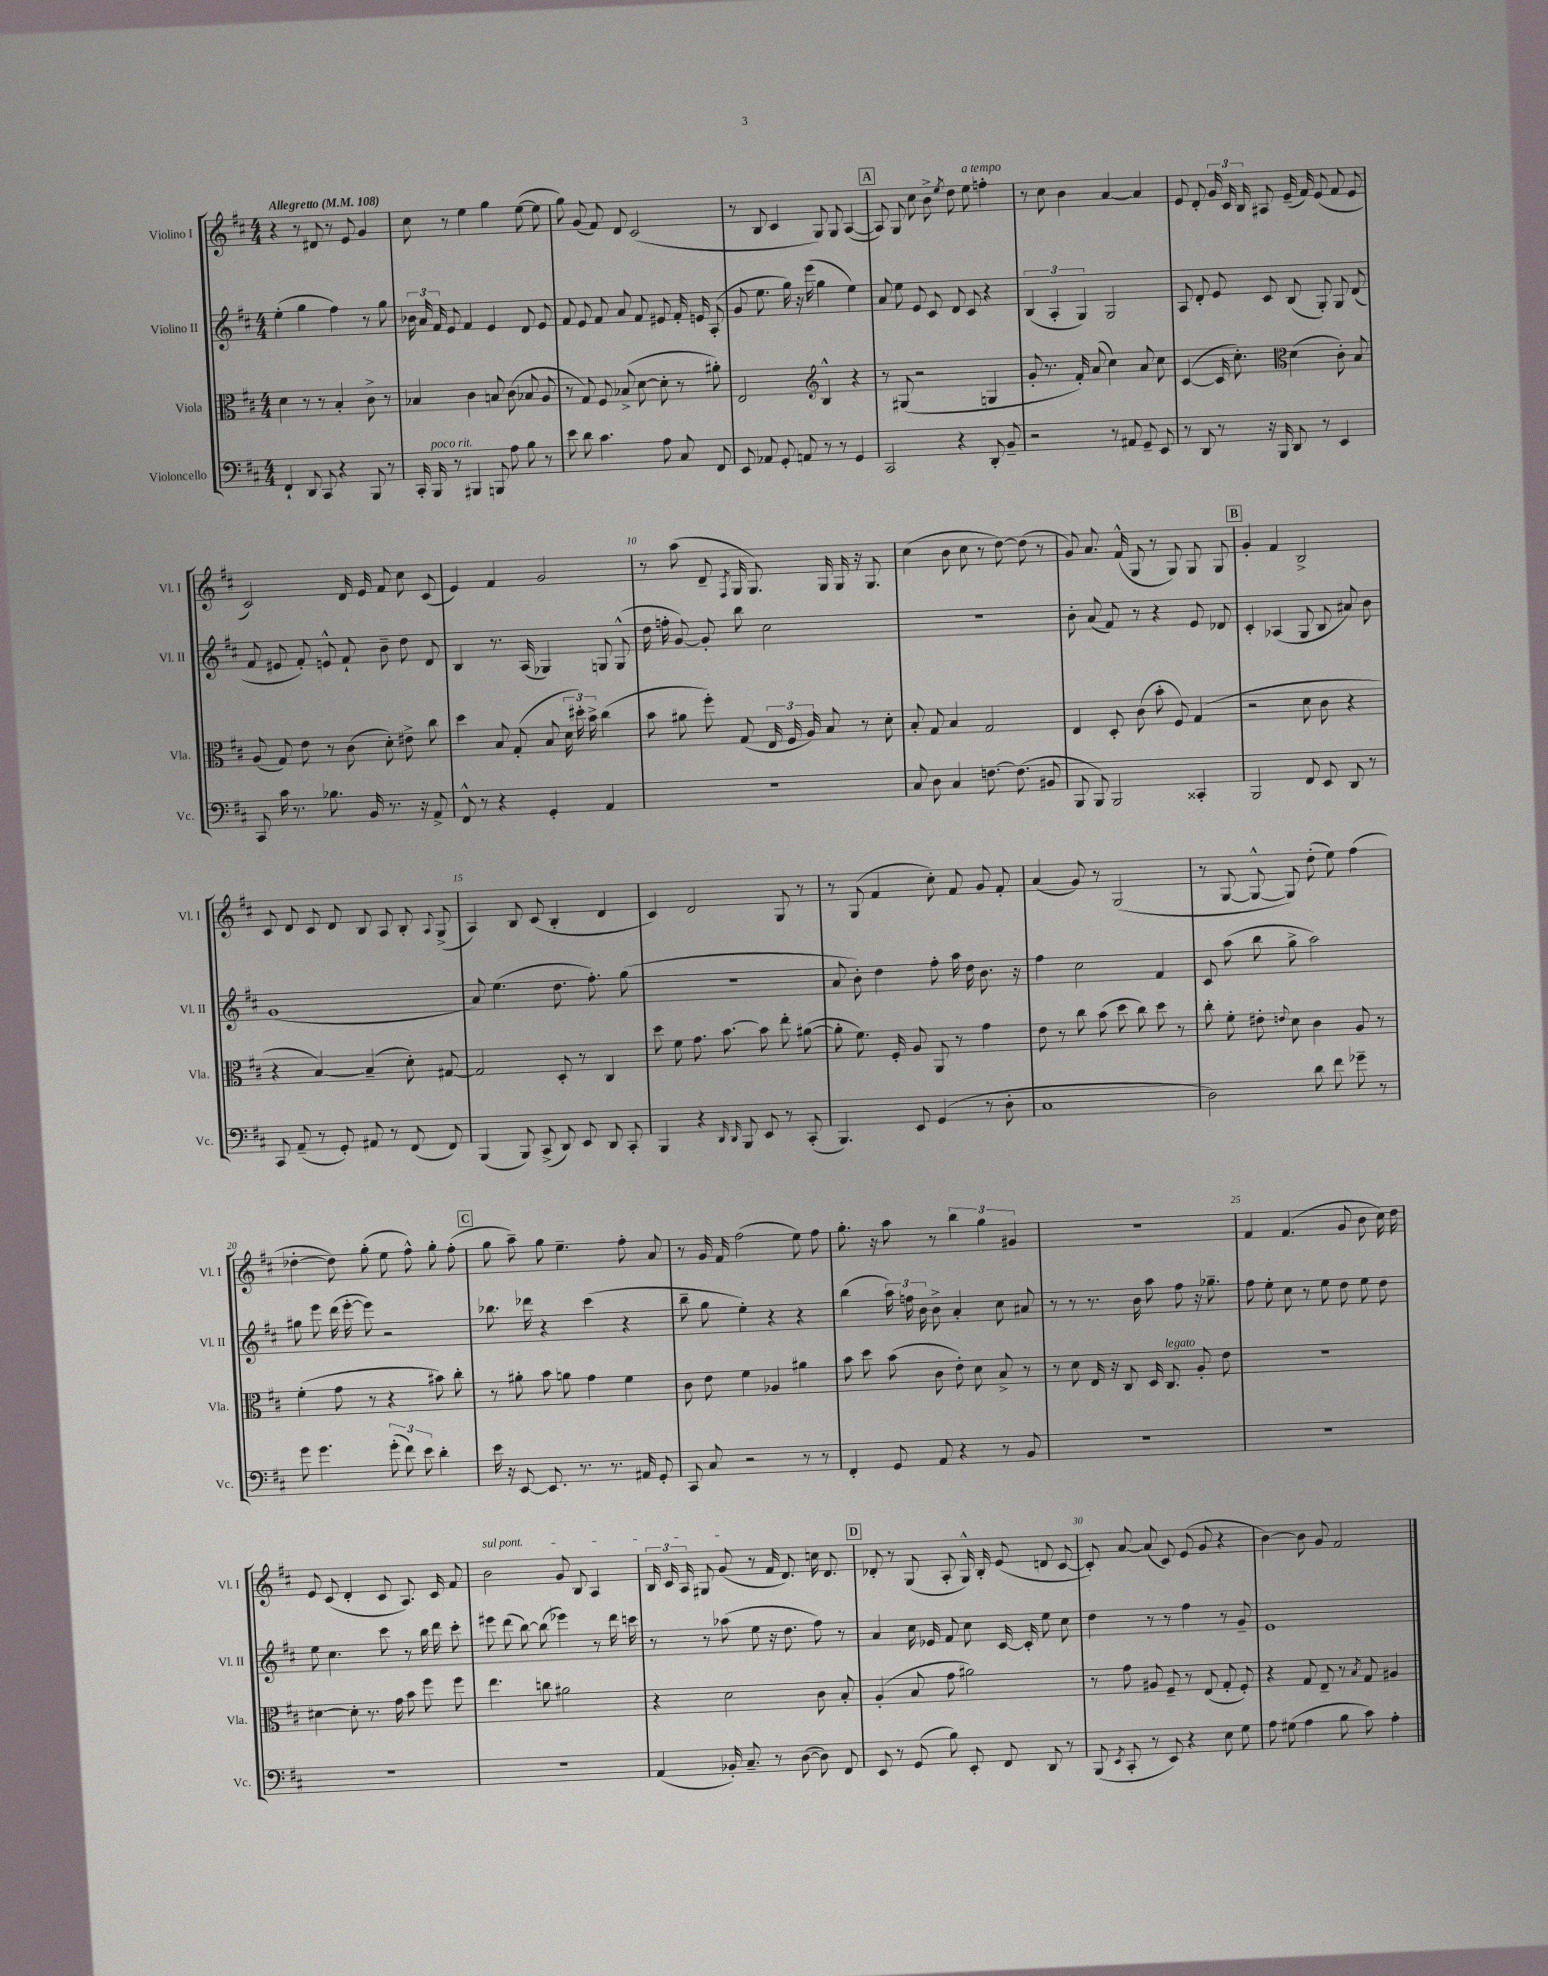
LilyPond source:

<<
\new StaffGroup <<
\new Staff = "s0" \with { instrumentName = "Violino I" shortInstrumentName = "Vl. I" } {
    \clef treble \key d \major \numericTimeSignature \time 4/4 \tempo "Allegretto" 4 = 108
    \autoBeamOff r4 r8 dis'8 r8 e'8 g'4 |
    cis''8 r8 e''4 g''4 e''8~( e''8 |
    g''8) g'8( fis'8) d'8 cis'2( |
    r8 b8 cis'4 g8) g8 a4~( |
    \mark \markup { \box "A" } a8) g8 cis''8 b'8-> \acciaccatura { e''8 } d''8 e''8^\markup { \italic "a tempo" } f''4-. |
    r8 cis''8 b'4 a'4~ a'4 |
    e'8 d'8-. \tuplet 3/2 { g'16 cis'16 b16 } ais8 e'16--( fis'16) e'8( fis'8 e'8 |
    cis'2) d'16 e'16 fis'8 cis''8 cis'8( |
    e'4) fis'4 g'2 |
    r8 a''8( d'8-- \acciaccatura { fis8 } g16 g8.) g16 g16 r16 g8. |
    cis''4( b'8 cis''8 r8 d''8~) d''8( r8 |
    g'8) a'8. fis'16-^( g8 r8 g8) g8 g8 |
    \mark \markup { \box "B" } g'4-. fis'4 b2-> |
    cis'8 d'8 cis'8 d'8 b8 a8 b8-. \appoggiatura { a8 } g8->( |
    a4) b8 cis'8( b4-. d'4 |
    cis'4) d'2 g8 r8 |
    r8 g8( fis'4 cis''8-.) fis'8 g'8 fis'8-. |
    a'4( g'8) r8 g2( |
    r8 g8~ g8~-^ g8) d''8-.( e''8) fis''4( |
    des''4~-. des''8) g''8-.( e''8 fis''8-^) g''8-. fis''8-.( |
    \mark \markup { \box "C" } g''8 a''8--) g''8 e''4.-- fis''8-. a'8 |
    r8 g'16 fis'16 fis''2( e''8) fis''8 |
    g''8.-. r16 a''8 r8 \tuplet 3/2 { b''4 g''4 gis'4 } |
    r1 |
    fis'4 fis'4.( g'8 b'8 cis''16) d''16 |
    e'8 cis'8( d'4-. cis'8 a8.) cis'16 fis'8 |
    \once \override TextSpanner.bound-details.left.text = \markup { \italic "sul pont." } b'2\startTextSpan g'8 b8 a4 |
    \tuplet 3/2 { b16 cis'16 a16 } gis8 g'8\stopTextSpan( r8 fis'16 d'8.) c''16 d'8. |
    \mark \markup { \box "D" } des'8-. r8 g8( a8-. g16-^) b16-. e'8( d'8 cis'8~ |
    cis'8-.) a'8~ a'8( cis'8) e'8( g'8 r4 |
    b'4~) b'8 g'8 fis'2 \bar "|." |
}
\new Staff = "s1" \with { instrumentName = "Violino II" shortInstrumentName = "Vl. II" } {
    \clef treble \key d \major \numericTimeSignature \time 4/4
    \autoBeamOff e''4-.( g''4 fis''4) r8 g''8 |
    \tuplet 3/2 { bes'16 a'16 fis'16 } e'8 fis'4 e'4 d'8 e'8 |
    fis'8 e'8 fis'8 a'8 fis'8 eis'8 fis'16-. e'16 a8-.( |
    g'8 e''8. g''16) r16 e'''16( g''4 e''4) |
    \mark \markup { \box "A" } a'8 e''8 e'8 cis'8 d'8 cis'8 r4 |
    \tuplet 3/2 { b4( a4-. g4) } g2 |
    a8 d'8-. e'8 cis'8 b8( g8-.) g8 d'8( |
    fis'8 eis'8 fis'8-.) e'8-^ fis'8-! b'8-- d''8 d'8 |
    b4 r8. a16( ges4) g8 g8-^( |
    d''16 f''16-. g'8~) g'8-. b''8 cis''2 |
    R1 |
    b'8-. a'8( fis'8) r8 r4 e'8 des'8 |
    \mark \markup { \box "B" } cis'4-. aes4( g8 b8 ais'8) b'8 |
    g'1( |
    a'8) e''4.( d''8. fis''8.-.) g''8( |
    r1 |
    a'8 b'8-.) d''4 fis''8-. a''16 d''16 b'8. r16 |
    fis''4 cis''2 fis'4 |
    cis'8 a''8( b''8 g''8-> a''2) |
    gis''8 e'''8 d'''16( e'''16~-. e'''8) r2 |
    \mark \markup { \box "C" } bes''8. des'''16 r4 cis'''4( r4 |
    b''8-- g''8 e''4-.) r4 r4 |
    b''4( \tuplet 3/2 { a''16) f''16 b'16 } b'8-> a'4-. cis''8 ais'8 |
    r8 r8 r8. b'16 a''8 fis''8 r16 ges''8.-- |
    fis''8 e''8-. cis''8 r8 e''8 d''8 e''8 d''8 |
    e''8 cis''4. cis'''8 r8 b''16 d'''16 cis'''8-. |
    eis'''8 d'''8( b''8~) b''8( ees'''4) r8 d'''16 c'''16 |
    r8 r8 aes''8( e''8 r16 d''8. fis''8) r8 |
    \mark \markup { \box "D" } a'4 cis''16 ees'16 fis'8 cis''8 cis'16~ cis'16-. e''8 cis''8 |
    d''4 r8 r8 fis''4 r8 g'8-- |
    e'1 \bar "|." |
}
\new Staff = "s2" \with { instrumentName = "Viola" shortInstrumentName = "Vla." } {
    \clef alto \key d \major \numericTimeSignature \time 4/4
    \autoBeamOff d'4 r8 r8 b4-. cis'8-> r8 |
    bes4 cis'4 b8 cis'8( bes8 a8 |
    r8 g8) fis8 bes8->( d'8~ d'8-. r8 ais'8-.) |
    e2 \clef treble b4-^ r4 |
    \mark \markup { \box "A" } r8 gis8( r2 g4 |
    g'8-. r8. fis'16-.) a'8( cis''4) a'8 cis''8 |
    cis'4~( cis'16 cis''8.-.) \clef alto d'4( cis'8-.) b8 |
    a8( g8) e'8 r8 cis'8( d'8-.) eis'8-> cis''8 |
    d''4 b8 g8-.( b8 \tuplet 3/2 { d'16 dis''16-.) b'16-> } cis''4( |
    b'8 ais'8 fis''8-.) g8( \tuplet 3/2 { e16 fis16 a16) } b8 r8 d'8-. |
    b8-. g8 b4 g2 |
    e4 d8-. cis'8( b'8-. fis8) g4( |
    \mark \markup { \box "B" } r2 d'8 cis'8 r4 |
    r4 b4~) b4--( d'8-.) gis8~ |
    gis2 d8-. r8 cis4 |
    d''8 fis'8 g'8. b'8.~ b'8 e''8-. ais'8~( |
    ais'8-. fis'8.) fis16-. a8 a,8 r8 g'4 |
    e'8 r8 cis''8 b'8( d''8 cis''8) d''8 r8 |
    cis''8-. fis'8-. eis'8-. \appoggiatura { e'8 } d'8 cis'4 a8 r8 |
    fis'4-.( g'8 r8 r4 bis'8) cis''8-. |
    \mark \markup { \box "C" } r8 ais'8-. b'8 a'8 g'4 fis'4 |
    cis'8 e'8 fis'4 aes4 ais'4 |
    b'8 d''8 b'8( cis'8 e'8-.) d'8 b8-> r8 |
    r8 d'8 e16 r16 cis8 d16 cis8.^\markup { \italic "legato" } a8-. e'8 |
    R1 |
    dis'4~ dis'8-. r8. g'16 b'8 fis''8 fis''8 |
    e''4. c''8 ais'2 |
    r4 d'2 cis'8 b8-. |
    \mark \markup { \box "D" } a4-.( b8 g'8 ais'2) |
    r8 g'8 ais8 fis8-- r8 e8( g8-. fis8-.) |
    r4 g8 e8-- r8 \acciaccatura { b8 } g8 ais4 \bar "|." |
}
\new Staff = "s3" \with { instrumentName = "Violoncello" shortInstrumentName = "Vc." } {
    \clef bass \key d \major \numericTimeSignature \time 4/4
    \autoBeamOff fis,4-! d,8 cis,8 r4 b,,8 r8 |
    cis,16-. b,,16^\markup { \italic "poco rit." } r8 bis,,4 b,,8 a8 b8 r8 |
    e'8 d'8 cis'4. a8 cis8 fis,8 |
    e,8 aes,8 g,8-. a,8 r8 r8 g,4 |
    \mark \markup { \box "A" } cis,2 r4 d,8-. b,8-- |
    r2 r8 ais,8 g,8-- e,8 |
    r8 d,8 r8 r16 b,,16 d,8 r8 e,4 |
    cis,8 cis'16 r8. bes8. b,16 r8. r16 a,8-> |
    fis,8-^ r8 r4 g,4-. a,4 |
    r1 |
    cis8 d8 cis4 f8.~ f8.( bis,8 |
    b,,8 b,,8) b,,2 cisis,4-. |
    \mark \markup { \box "B" } b,,2 fis,8 e,8 d,8 r8 |
    cis,8 a,8--( r8 g,8-.) ais,8 r8 fis,8( fis,8) |
    b,,4( b,,8) cis,8->( d,8) e,8 d,8 cis,8-. |
    b,,4 r4 \grace { d,16 d,16 } b,,8 e,8 r8 cis,8-.( |
    b,,4.) e,8 g,4( r8 d8-. |
    cis1 |
    d2) d'8 fis'8 ges'8-- r8 |
    g'8 g'4. \tuplet 3/2 { g'8-.( fis'8) e'8 } d'4-. |
    \mark \markup { \box "C" } e'16 r16 e,8~ e,8. r8. r8. ais,16 g,8-. |
    cis,8 cis8 r2 r8 r8 |
    fis,4-. g,8 a,8 r4 r8 b,8 |
    R1 |
    R1 |
    R1 |
    R1 |
    a,4( bes,16-.) cis8.-- r8 d8~( d8) fis,8 |
    \mark \markup { \box "D" } e,8 r8 g,8( b8) e,8-. fis,8 d,8 r8 |
    b,,8( \acciaccatura { e,8 } cis,8-. r8 e,8) r4 e8 g8 |
    a8 gis8( a4 b8 cis'8) a4-. \bar "|." |
}
>>
>>
\layout { \context { \Score \override BarNumber.break-visibility = ##(#f #t #t) barNumberVisibility = #(every-nth-bar-number-visible 5) } }
